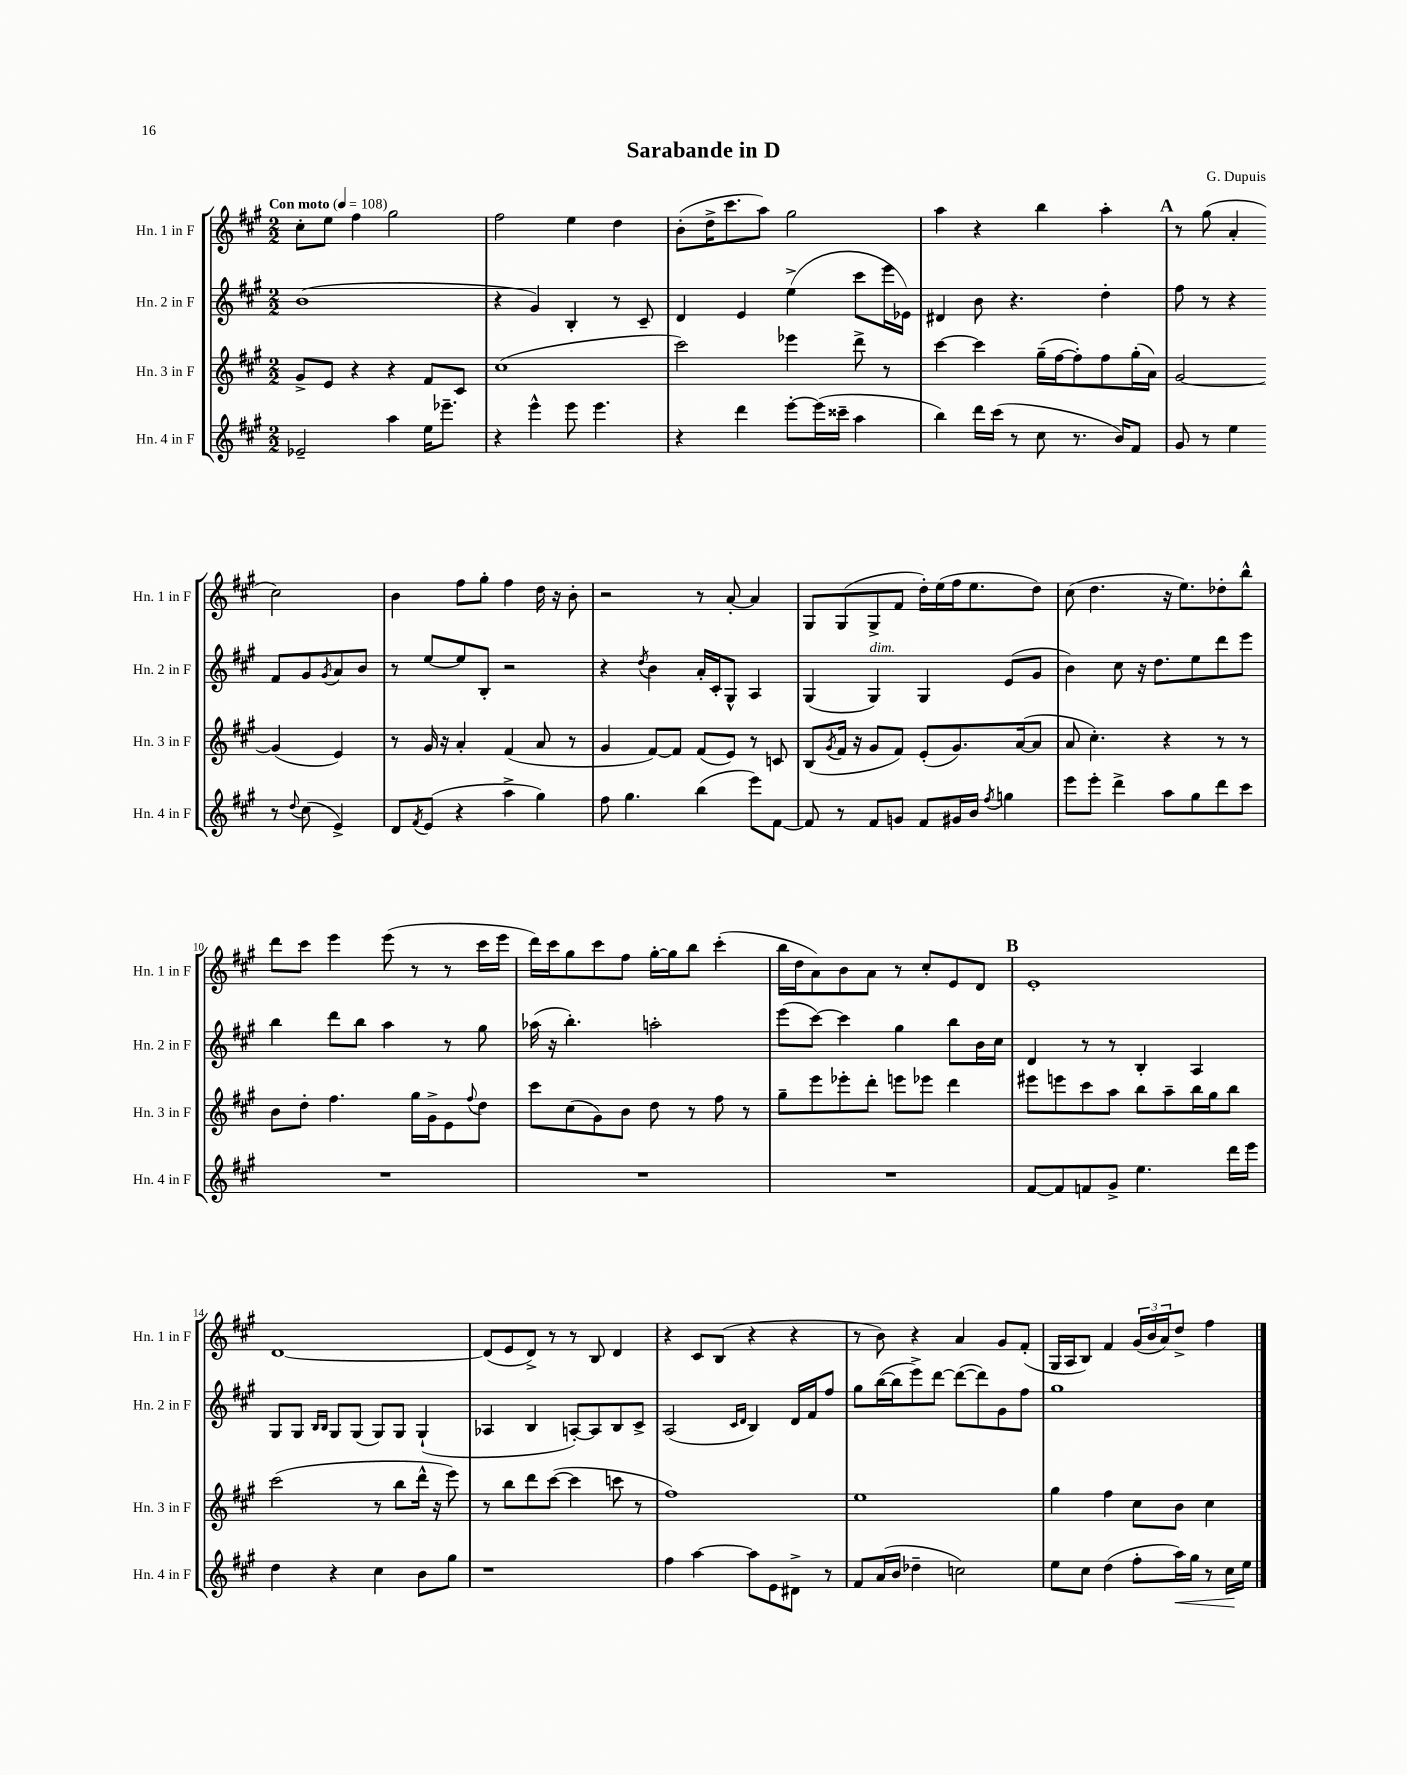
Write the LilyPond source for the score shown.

\header { title = "Sarabande in D" composer = "G. Dupuis" }
<<
\new StaffGroup <<
\new Staff = "s0" \with { instrumentName = "Hn. 1 in F" shortInstrumentName = "Hn. 1 in F" } {
    \clef treble \key a \major \numericTimeSignature \time 2/2 \tempo "Con moto" 4 = 108
    cis''8-. e''8 fis''4 gis''2 |
    fis''2 e''4 d''4 |
    b'8-.( d''16-> cis'''8. a''8) gis''2 |
    a''4 r4 b''4 a''4-. |
    \mark \markup { \bold "A" } r8 gis''8( a'4-. cis''2) |
    b'4 fis''8 gis''8-. fis''4 d''16 r16 b'8-. |
    r2 r8 a'8~-. a'4 |
    gis8 gis8( gis8-> fis'8 d''16-.) e''16( fis''16 e''8. d''8) |
    cis''8( d''4. r16 e''8.) des''8-. b''8-^ |
    d'''8 cis'''8 e'''4 e'''8( r8 r8 cis'''16 e'''16 |
    d'''16) cis'''16 gis''8 cis'''8 fis''8 gis''16~-. gis''16 b''8 cis'''4-.( |
    b''16 d''16 a'8) b'8 a'8 r8 cis''8-. e'8 d'8 |
    \mark \markup { \bold "B" } e'1-. |
    d'1~ |
    d'8( e'8 d'8->) r8 r8 b8 d'4 |
    r4 cis'8 b8( r4 r4 |
    r8 b'8) r4 a'4 gis'8 fis'8-.( |
    gis16 a16 b8) fis'4 \tuplet 3/2 { gis'16( b'16 a'16) } d''8-> fis''4 \bar "|." |
}
\new Staff = "s1" \with { instrumentName = "Hn. 2 in F" shortInstrumentName = "Hn. 2 in F" } {
    \clef treble \key a \major \numericTimeSignature \time 2/2
    b'1( |
    r4 gis'4) b4-. r8 cis'8-- |
    d'4 e'4 e''4->( cis'''8 e'''16 ees'16) |
    dis'4 b'8 r4. d''4-. |
    \mark \markup { \bold "A" } fis''8 r8 r4 fis'8 gis'8 \acciaccatura { gis'8 } a'8 b'8 |
    r8 e''8~ e''8 b8-. r2 |
    r4 \acciaccatura { d''8 } b'4 a'16-. cis'16-. gis8-^ a4 |
    gis4( gis4^\markup { \italic "dim." }) gis4 e'8( gis'8 |
    b'4) cis''8 r16 d''8. e''8 d'''8 e'''8 |
    b''4 d'''8 b''8 a''4 r8 gis''8 |
    aes''16( r16 b''4.-.) a''2-. |
    e'''8( cis'''8~) cis'''4 gis''4 b''8 b'16 cis''16 |
    \mark \markup { \bold "B" } d'4 r8 r8 b4-. a4 |
    gis8 gis8 \grace { b16 b16 } gis8 gis8( gis8) gis8 gis4-!( |
    aes4 b4 a8~-.) a8 b8 cis'8-> |
    a2( \grace { cis'16 d'16 } b4) d'16 fis'16 fis''8 |
    gis''8 b''16~( b''16 e'''8->) d'''8~ d'''8~( d'''8) gis'8 fis''8 |
    gis''1 \bar "|." |
}
\new Staff = "s2" \with { instrumentName = "Hn. 3 in F" shortInstrumentName = "Hn. 3 in F" } {
    \clef treble \key a \major \numericTimeSignature \time 2/2
    gis'8-> e'8 r4 r4 fis'8 cis'8 |
    cis''1( |
    cis'''2) ees'''4 d'''8-> r8 |
    cis'''4~ cis'''4 gis''16--( fis''16~ fis''8-.) fis''8 gis''16-.( a'16) |
    \mark \markup { \bold "A" } gis'2~ gis'4( e'4) |
    r8 gis'16 r16 a'4-. fis'4( a'8 r8 |
    gis'4 fis'8~) fis'8 fis'8( e'8) r8 c'8 |
    b8( \acciaccatura { gis'8 } fis'16 r16 gis'8 fis'8) e'8-.( gis'8.) a'16~( a'8 |
    a'8 cis''4.-.) r4 r8 r8 |
    b'8 d''8-. fis''4. gis''16 gis'16-> e'8 \appoggiatura { fis''8 } d''8 |
    cis'''8 cis''8( gis'8) b'8 d''8 r8 fis''8 r8 |
    gis''8-- e'''8 ees'''8-. d'''8-. e'''8 ees'''8 d'''4 |
    \mark \markup { \bold "B" } eis'''8 e'''8 cis'''8 a''8 b''8 a''8-- b''16 gis''16 b''8 |
    cis'''2( r8 b''8 d'''16-^ r16 e'''8) |
    r8 b''8 d'''8 cis'''8~( cis'''4 c'''8 r8 |
    fis''1) |
    e''1 |
    gis''4 fis''4 cis''8 b'8 cis''4 \bar "|." |
}
\new Staff = "s3" \with { instrumentName = "Hn. 4 in F" shortInstrumentName = "Hn. 4 in F" } {
    \clef treble \key a \major \numericTimeSignature \time 2/2
    ees'2-- a''4 e''16 ees'''8.-- |
    r4 e'''4-^ e'''8 e'''4. |
    r4 d'''4 e'''8~-. e'''16( cisis'''16-- a''4 |
    b''4) d'''16 cis'''16( r8 cis''8 r8. b'16) fis'8 |
    \mark \markup { \bold "A" } gis'8 r8 e''4 r8 \appoggiatura { d''8 } cis''8( e'4->) |
    d'8 \acciaccatura { fis'8 } e'8( r4 a''4-> gis''4) |
    fis''8 gis''4. b''4( e'''8) fis'8~ |
    fis'8 r8 fis'8 g'8 fis'8 gis'16 b'16 \acciaccatura { fis''8 } g''4 |
    e'''8 e'''8-. d'''4-> a''8 gis''8 d'''8 cis'''8 |
    R1 |
    R1 |
    R1 |
    \mark \markup { \bold "B" } fis'8~ fis'8 f'8 gis'8-> e''4. d'''16 e'''16 |
    d''4 r4 cis''4 b'8 gis''8 |
    r1 |
    fis''4 a''4~ a''8 e'8 dis'8-> r8 |
    fis'8 a'16( b'16 des''4-- c''2) |
    e''8 cis''8 d''4( fis''8-. a''16\<) gis''16 r8 cis''16\! e''16 \bar "|." |
}
>>
>>
